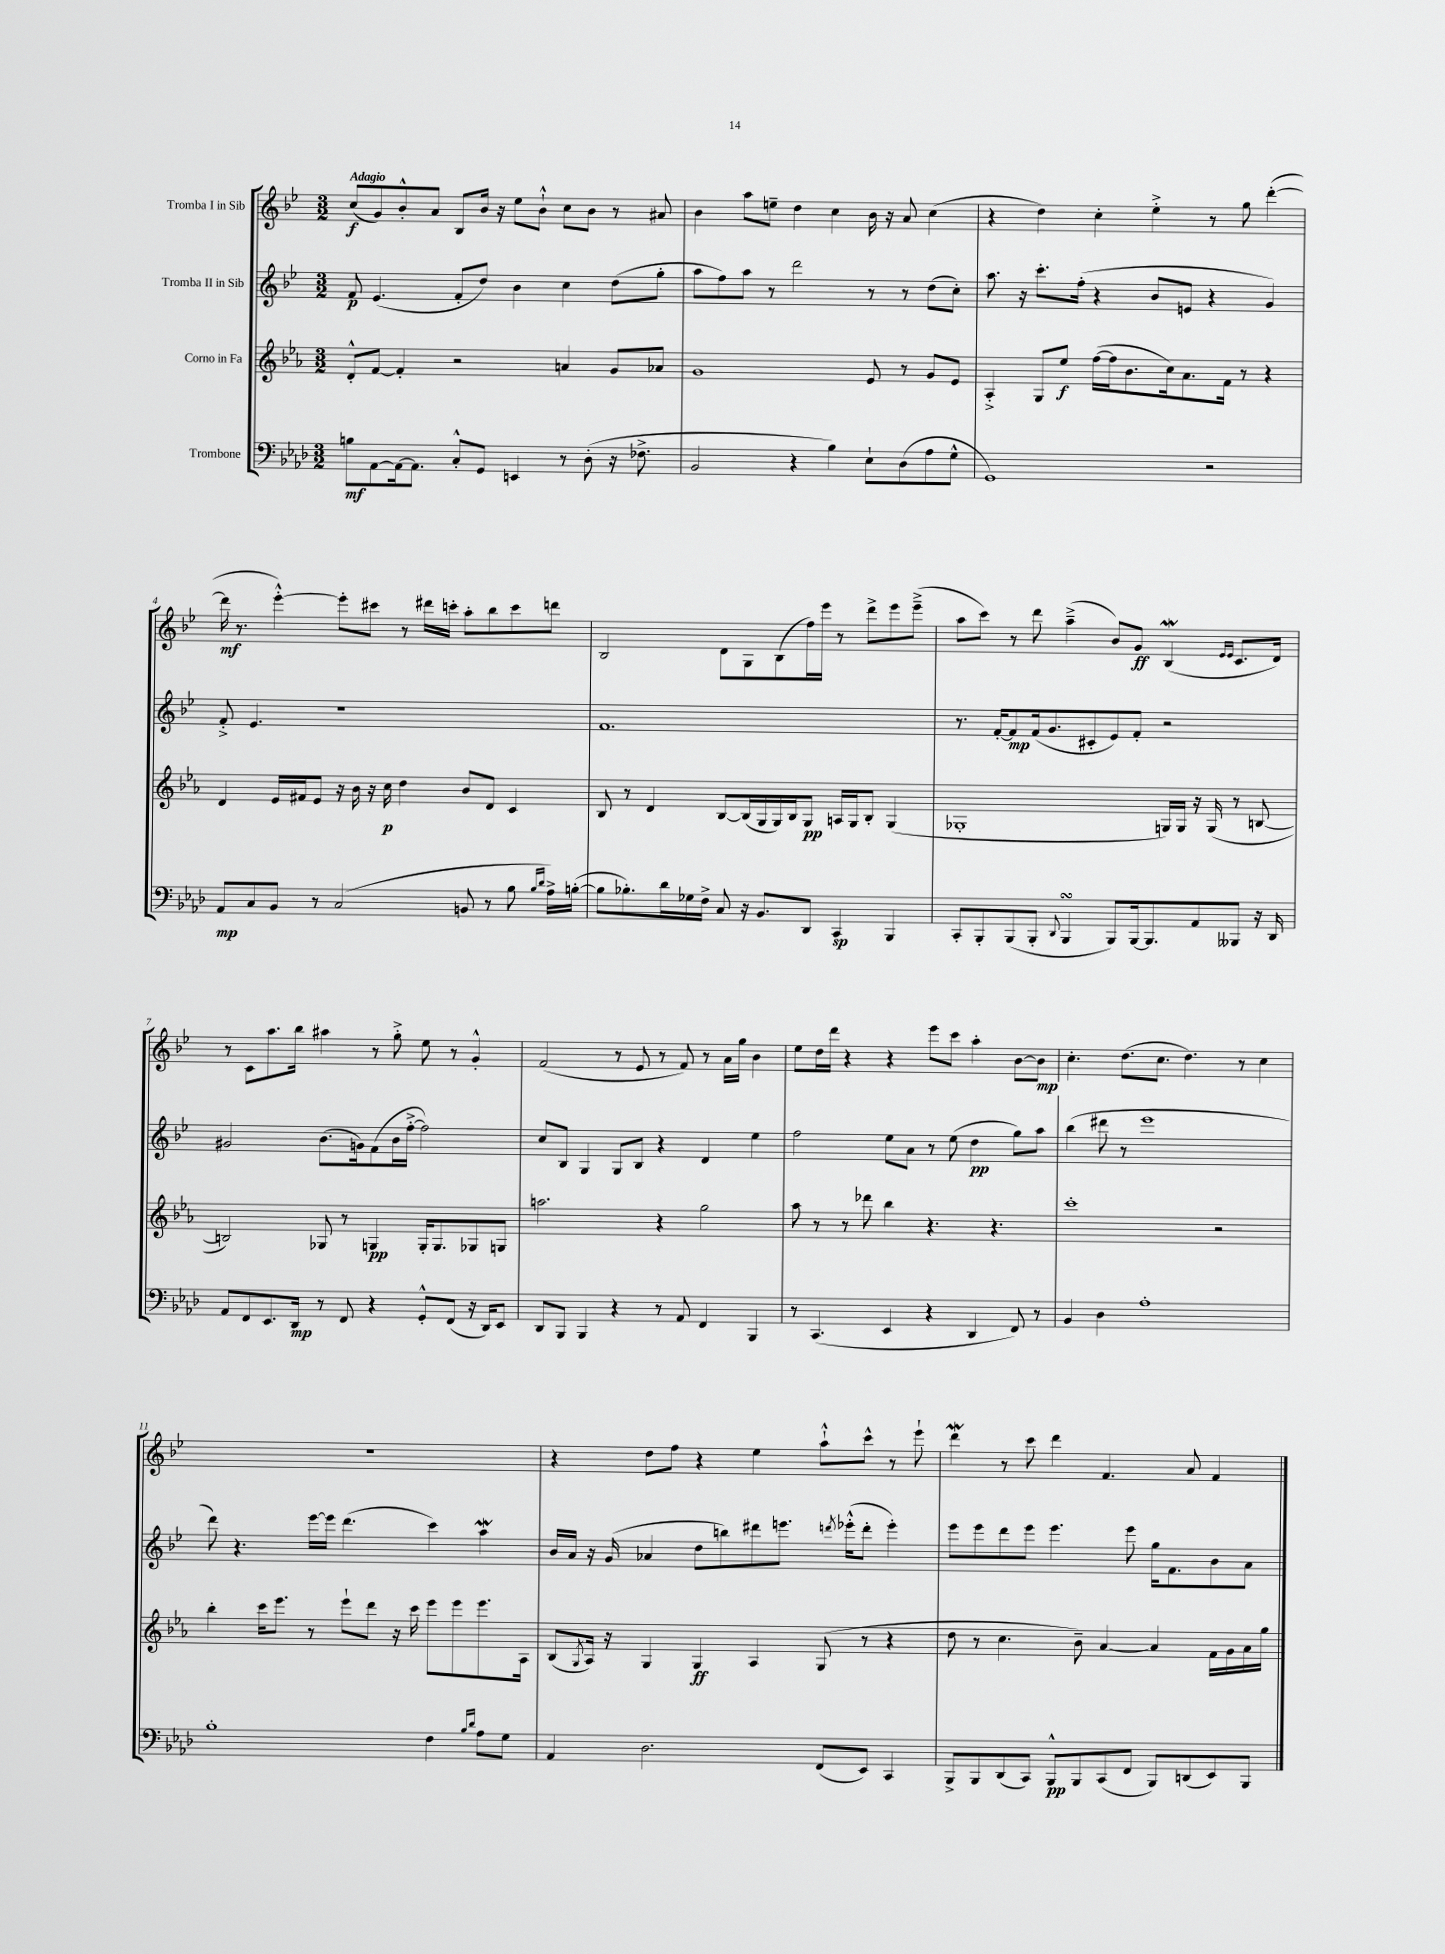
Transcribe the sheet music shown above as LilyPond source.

<<
\new StaffGroup <<
\new Staff = "s0" \with { instrumentName = "Tromba I in Sib" } {
    \clef treble \key bes \major \numericTimeSignature \time 3/2 \tempo "Adagio"
    c''8\f( g'8) bes'8-.-^ a'8 bes8 bes'16 r16 ees''8 bes'8-!-^ c''8 bes'8 r8 ais'8 |
    bes'4 a''8 e''8-- d''4 c''4 bes'16 r16 a'8 c''4( |
    r4 d''4) c''4-. ees''4-.-> r8 g''8 d'''4~-.( |
    d'''16\mf r8. ees'''4~-.-^) ees'''8-. cis'''8 r8 dis'''16 c'''16-. a''8-. bes''8 c'''8 d'''8 |
    bes2 d'8 g8 bes8( f''16) ees'''16 r8 d'''8-> ees'''8 ees'''8--->( |
    a''8 c'''8) r8 d'''8 a''4--->( bes'8) g'8\ff bes4\mordent( \grace { ees'16 ees'16 } c'8. d'16) |
    r8 c'8 a''8. bes''16 ais''4 r8 g''8-.-> ees''8 r8 g'4-.-^ |
    f'2( r8 ees'8 r8 f'8) r8 a'16 g''16 bes'4 |
    ees''8 d''16 d'''16 r4 r4 ees'''8 c'''8 a''4-. bes'8~ bes'8\mp |
    c''4.-. d''8.( c''8. d''4.) r8 c''4 |
    R1. |
    r4 d''8 f''8 r4 ees''4 a''8-!-^ c'''8-^ r8 ees'''8-! |
    d'''4\mordent r8 c'''8 d'''4 f'4. a'8 f'4 \bar "|." |
}
\new Staff = "s1" \with { instrumentName = "Tromba II in Sib" } {
    \clef treble \key bes \major \numericTimeSignature \time 3/2
    f'8\p ees'4.( f'8-. d''8) bes'4 c''4 d''8( g''8-. |
    a''8 f''8) a''8 r8 d'''2 r8 r8 d''8( c''8-.) |
    a''8. r16 c'''8.-. f''16-.( r4 bes'8 e'8 r4 g'4) |
    f'8-.-> ees'4. r1 |
    f'1. |
    r8. f'16~-. f'8\mp f'16( g'8. cis'8-. ees'8) f'8-. r2 |
    gis'2 bes'8.( g'16) f'8( bes'16 f''16~-.-> f''2) |
    c''8 bes8 g4 g8 bes8 r4 d'4 ees''4 |
    f''2 ees''8 a'8 r8 ees''8( d''4\pp g''8) a''8 |
    bes''4( dis'''8 r8 ees'''1 |
    d'''8) r4. ees'''16~ ees'''16 d'''4.( c'''4) a''4\mordent |
    bes'16 a'16 r16 g'16( aes'4 d''8 b''8) dis'''8 e'''8. \acciaccatura { d'''8 } ees'''16-.-^( d'''8-. ees'''4-.) |
    ees'''8 ees'''8 d'''8 ees'''8 ees'''4. ees'''8 g''16 f'8. bes'8 a'8 \bar "|." |
}
\new Staff = "s2" \with { instrumentName = "Corno in Fa" } {
    \clef treble \key ees \major \numericTimeSignature \time 3/2
    d'8-.-^ f'8~ f'4-. r2 a'4 g'8 aes'8 |
    g'1 ees'8 r8 g'8 ees'8 |
    aes4-.-> g8 ees''8\f f''16~( f''16 bes'8. c''16) aes'8. f'16 r8 r4 |
    d'4 ees'16 fis'16 ees'8 r16 bes'16 r16 c''16\p d''4 bes'8 d'8 c'4 |
    bes8 r8 d'4 bes8~ bes16( g16 g16) bes16 g8\pp a16 g16 bes8-. g4( |
    ges1-. g16) g16 r16 g16( r8 b8~ |
    b2) ges8 r8 g4\pp g16-. g8. ges8 g8 |
    a''2. r4 g''2 |
    aes''8 r8 r8 des'''8 bes''4 r4. r4. |
    c'''1-. r2 |
    bes''4-. c'''16 ees'''8. r8 ees'''8-! d'''8 r16 c'''16 ees'''8 ees'''8 ees'''8. aes16 |
    bes8( \acciaccatura { g8 } aes16) r16 g4 g4\ff aes4 g8( r8 r4 |
    d''8 r8 c''4. bes'8--) aes'4~ aes'4 f'16 g'16 aes'16 g''16 \bar "|." |
}
\new Staff = "s3" \with { instrumentName = "Trombone" } {
    \clef bass \key aes \major \numericTimeSignature \time 3/2
    b8\mf aes,8~ aes,16~ aes,8. c8-.-^ g,8 e,4 r8 des8-.( r16 fes8.-> |
    bes,2 r4 bes4) ees8-! des8( aes8 g8-^ |
    g,1) r2 |
    aes,8\mp c8 bes,8 r8 c2( b,8 r8 bes8 \grace { bes16 des'16 } aes16->) b16~-.( |
    b8 bes8.-.) des'16 ges16 f16-> c8 r16 bes,8. des,8 c,4\sp bes,,4 |
    c,8-. bes,,8-. bes,,8( bes,,8-. \appoggiatura { des,8 } bes,,4\turn bes,,8) bes,,16~ bes,,8. aes,8 beses,,8 r16 des,16 |
    aes,8 f,8 ees,8. des,16\mp r8 f,8 r4 g,8-.-^ f,8( r16 des,16) ees,8 |
    des,8 bes,,8 bes,,4 r4 r8 aes,8 f,4 bes,,4 |
    r8 c,4.( ees,4 r4 des,4 f,8) r8 |
    bes,4 des4 aes1-. |
    bes1-. f4 \grace { bes16 des'16 } aes8 g8 |
    aes,4 des2. f,8( ees,8) c,4 |
    bes,,8-> bes,,8 des,8( c,8) bes,,8-^\pp bes,,8 c,8( f,8 bes,,8) d,8( ees,8) bes,,8 \bar "|." |
}
>>
>>
